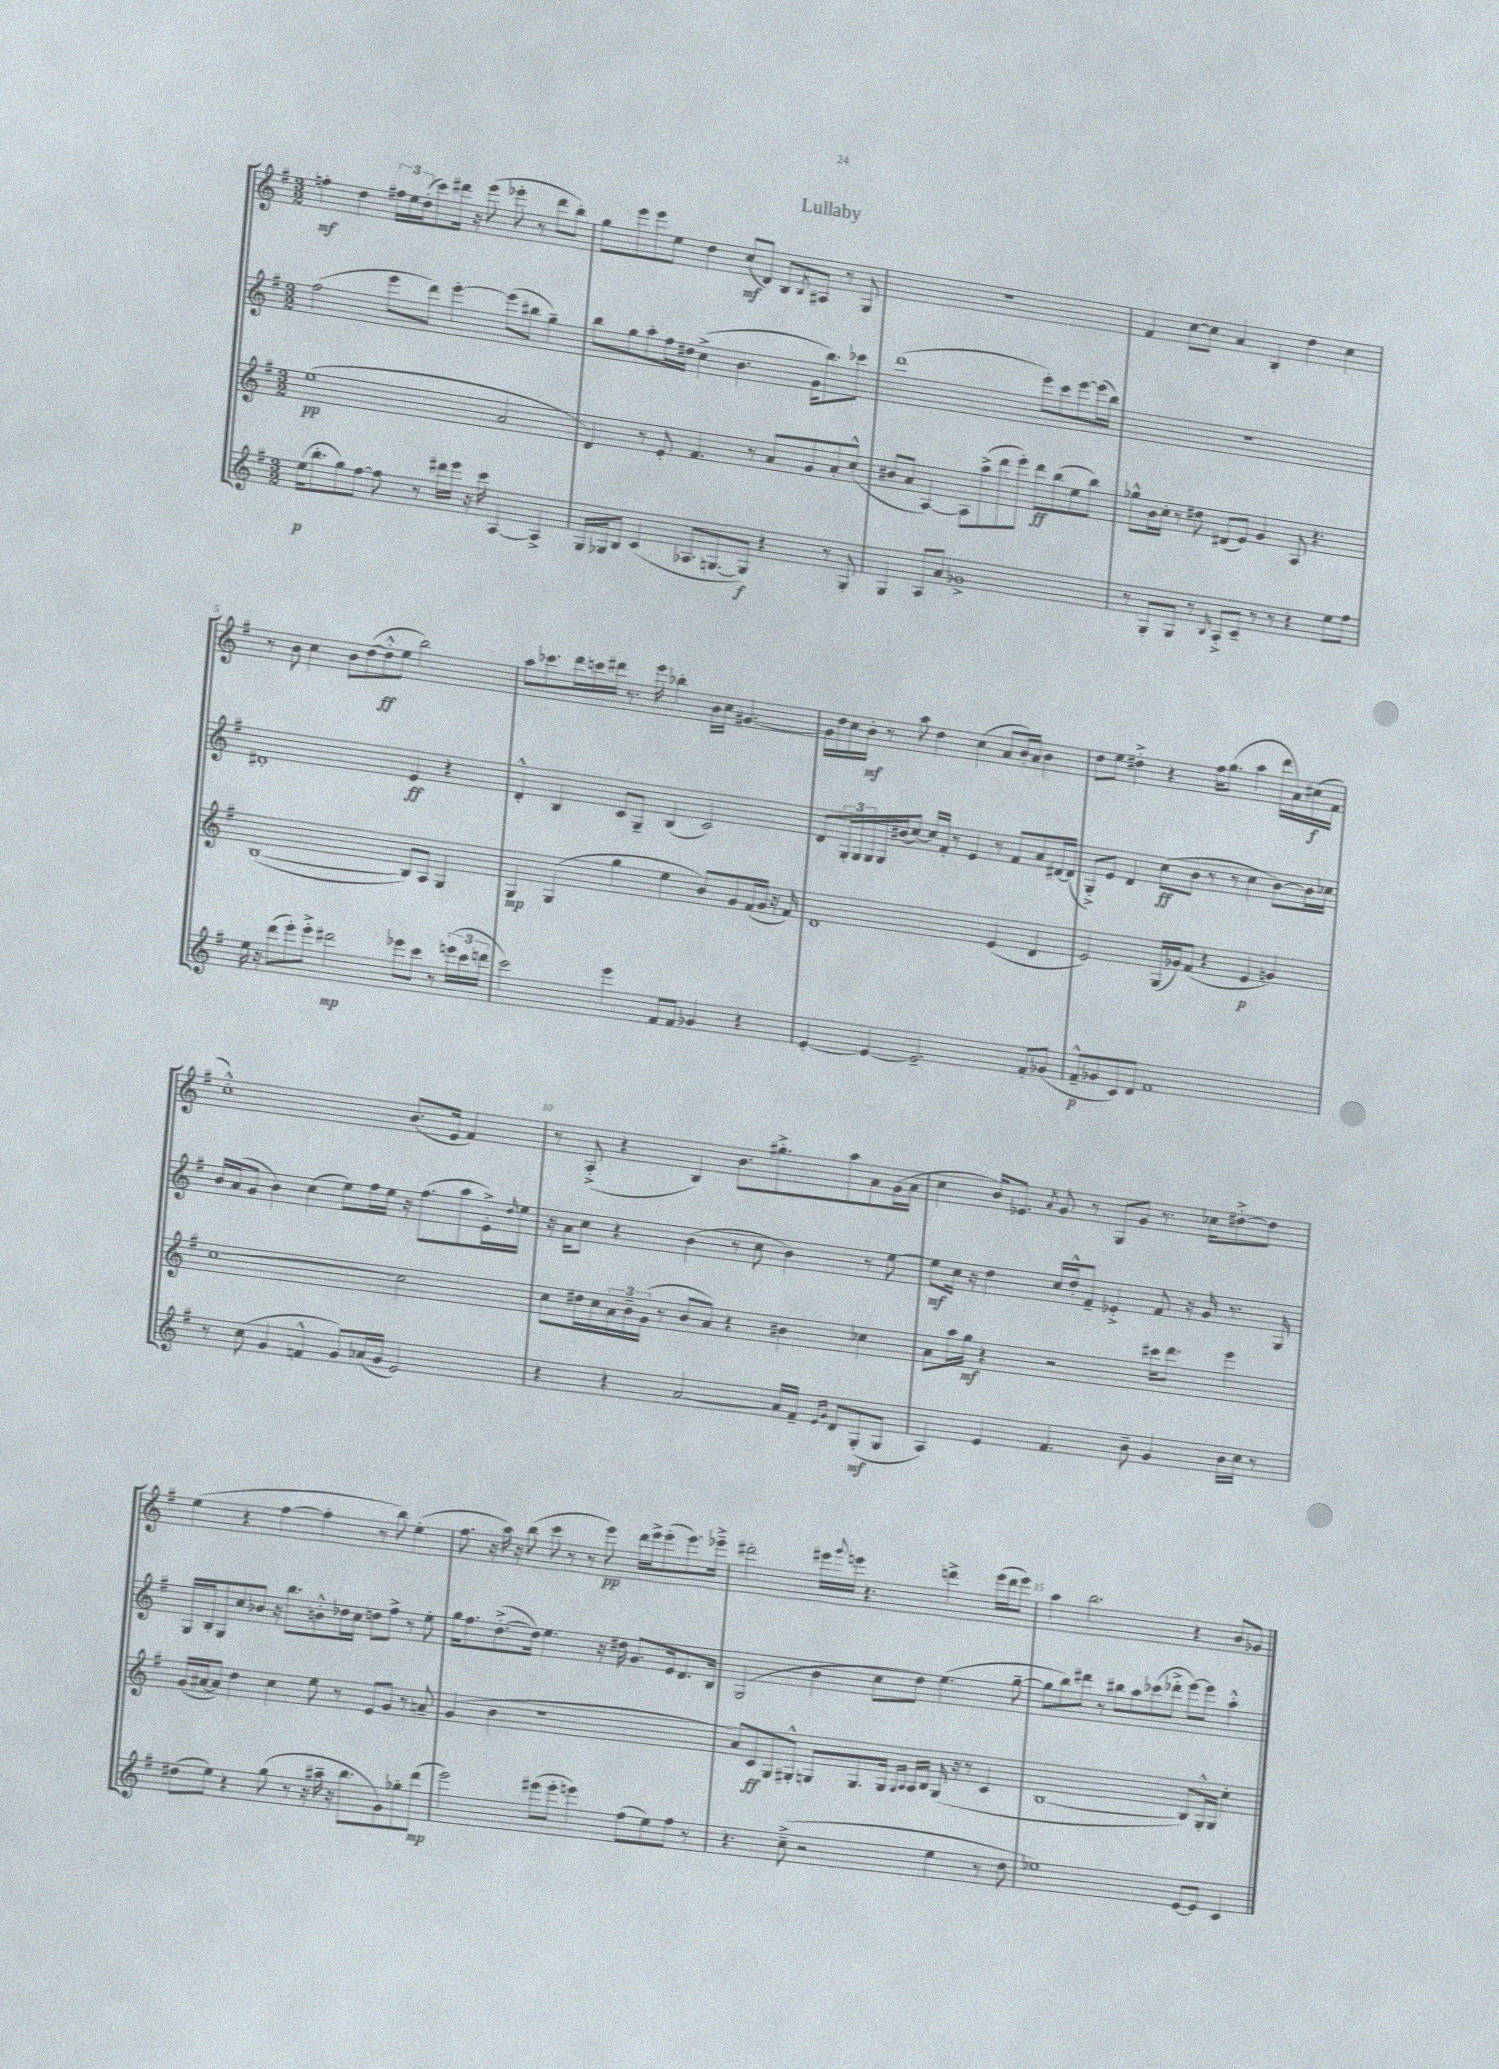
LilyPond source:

\header { title = "Lullaby" }
<<
\new StaffGroup <<
\new Staff = "s0" {
    \clef treble \key g \major \numericTimeSignature \time 3/2
    f''4-.\mf d''4 \tuplet 3/2 { fis''16 e''16 d''16-.( } c'''8) dis'''16 r16 e'''8( ees'''8-. r8 dis'''8 b''8-.) |
    g''8 e'''8 e'''8 e''8 d''4 c''8\mf( d'8) b8 \acciaccatura { b8 } ais8 r8 g8 |
    R1. |
    fis'4 c''8~ c''8 a'4 b4-. d''4 c''4 |
    r8 b'8 c''4 b'8 d''8~( d''8-.-^\ff e''8 b''2) |
    a''8 ces'''8. d'''16 c'''16 dis'''16 r8. e'''16 bes''4-. b'16 c''16 gis'4.~ |
    gis'16 d''16 c''16 b'16-.\mf r8 a''8 d''4 c''4( a'8 b'16-.) a'16 b'4 |
    d''8 e''8 dis''4-.-> r4 fis''16 g''8.( a''4 d'''16 a'16) cis''16\f( fis'16 |
    c''1-.-^) b'8.( e'16 fis'4) |
    r8 a8-.->( r4 b4) b'8. gis''8.-.-> a''8 a'8 g'16( a'16 |
    c''4 b'16) ees'8. \acciaccatura { a'8 } g'8 r8 g8 g'8 r8. ces''16 dis''8~-.-> dis''8 |
    e''4( r4 fis''4~ fis''4-. r8 b''8) e''4-.( |
    fis''8. r16 a''16) r16 b''8( c'''8 r8 r8 e'''8\pp) d'''16 e'''16-> e'''8-.( e'''8.) ees'''16---> |
    dis'''2-. eis'''16 \appoggiatura { g'''8 } e'''16 r4. d'''4-> e'''16( d'''16 e'''8) |
    a''4 b''2. r4 b'8 ges'8 \bar "|." |
}
\new Staff = "s1" {
    \clef treble \key g \major \numericTimeSignature \time 3/2
    fis''2( e'''8 d'''8) e'''4~-. e'''8( bis''8 g''4--) |
    b''8 g''8 a''8-. fis''16 dis''16 c''4->( b'4. g'16 b''8.) ces'''8 |
    d'''1( e'''8-.) c'''8 e'''8~ e'''16( b''16) |
    R1. |
    dis'1-. e'4\ff r4 |
    d'4-.-^ b4 c'8 g8-- b4( c'2) |
    d'8 \tuplet 3/2 { g16-. g16 g16 } g16 bis'16( c''8~) c''16 fis'16-. r8 e'4 r8 fis'8 a'8 dis'16~ dis'16( |
    g8-.->) e'8 d'4 c''8\ff( b'8 r8 r8 c''4 b'8~) b'16 ces''16 |
    b'16 a'16( g'8 b'4) c''4( e''8) fis''16 e''16 r16 fis''8.( a''8 e'16-.->) \grace { d''16 } e''16 |
    r16 a'16 c''8 r4 b'4( r8 c''8 b'4) r8 e''8~ |
    e''8\mf c''16 r16 d''4 c''16 d''16-.-^ fis'8-- ees'4-.-> fis'8 r16 g'16 r8. g16 |
    g16 b16-. g8 c''8 bes'8 r16 b''8. b'8-.-^ des''16 c''16 d''8 fis''8-> r8 e''8-. |
    g''16 fis''8. d''8.~-.->( d''16) e''4. r16 dis''16 g'8. e'16 d'8. b16 |
    g2( b'4 c''8 d''8) e''4.( g''8~-- |
    g''8 b''8) dis'''8 r8 bis''8 a''8 ces'''8( des'''8-.-> e'''8~) e'''8 a''4-.-^ \bar "|." |
}
\new Staff = "s2" {
    \clef treble \key g \major \numericTimeSignature \time 3/2
    e''1\pp( a'2 |
    d'4) r8 e'8-. fis'4. r8 a'8 g'8 a'8-. c''8-.-^( |
    bis'8 a'8 a4~) a8 a''8->( d'''8 e'''8-.) d'''8\ff b''8( e''8 b''8) |
    ges''8-^ b'16 c''16-. r8 dis''8 dis'8( e'8) g'4 a8 r4. |
    b1~( b8) a8 g4 |
    g4\mp g4( g''4 e''4 b'8) g'8 fis'16( g'16 r16 fis'16) |
    d'1 e'4( d'4 |
    e'2) g16( ges'16) fis'8( r4 e'4\p g'4) |
    c''1~ c''2 |
    c''8 dis''16 c''16 \tuplet 3/2 { a'16 b'16-- g'16( } r8 b'8 a'8) r4 bis'4 ces''4 |
    a'8 a''16 g''16\mf r4 r2 cis'''16 d'''8. e'''4 |
    g'16( ais'16~ ais'8) d''4 c''4 e''8 r8 e'8 g'8 r8 a'8-- |
    g'4( b'4 r1 |
    a'8) c'8\ff g8 gis8-.-^ g8 g8. g16 \grace { g16 a16 } a16 b16 g16( r16 r8 c'4 |
    b1~ b8) g16-.-^ g16 c''4-. \bar "|." |
}
\new Staff = "s3" {
    \clef treble \key g \major \numericTimeSignature \time 3/2
    e''16\p( b''8.-. g''8) fis''8~ fis''8 r8 dis'''16 e'''16 r16 c'''16 a4~ a4-> |
    g16 ges16 b8 c'4( aes8. g8.~ g8\f) r4 r8 g8-. |
    g4 a8 a'8 ges'1-> |
    r8 g8-. g8 r8 \grace { b16 } a8-.-> c'8-- r8 r8 r4 e''8 fis''8 |
    e''16 r16 d'''8( e'''8-.) e'''8-.-> dis'''2\mp ees'''8 c'''8 r8 \tuplet 3/2 { e'''16( c'''16 d'''16 } |
    c'''2) e'''4 fis'8 fis'8 ges'4 r4 |
    e'4~-. e'4~ e'2.-- fis'8-. ges'8( |
    fis'8---^\p ges'8 c'8) d'8 fis'1 |
    r8 c''8( g'4 f'4-^ g'8) aes'16( g'16 e'2) |
    r4 r4 a'2~ a'16 fis'16-- \grace { e'16 g'16 } d'8 g8-.\mf( g8 |
    a4) e'4 fis'4. b'8-- g'4 b'16 c''16 r8 |
    dis''8( e''8) r4 g''8( r8 r16 ais''16-- r16 b''8. g'8) ges''8-. d'''8\mp( |
    e'''2) eis'''8( eis'''8-. e'''4) fis''8( e''8) fis''8 r8 |
    r4. c''8--->( r2 e''4 r8 d''8 |
    ees''1) e'8~ e'8 c'4 \bar "|." |
}
>>
>>
\layout { \context { \Score \override BarNumber.break-visibility = ##(#f #t #t) barNumberVisibility = #(every-nth-bar-number-visible 5) } }
